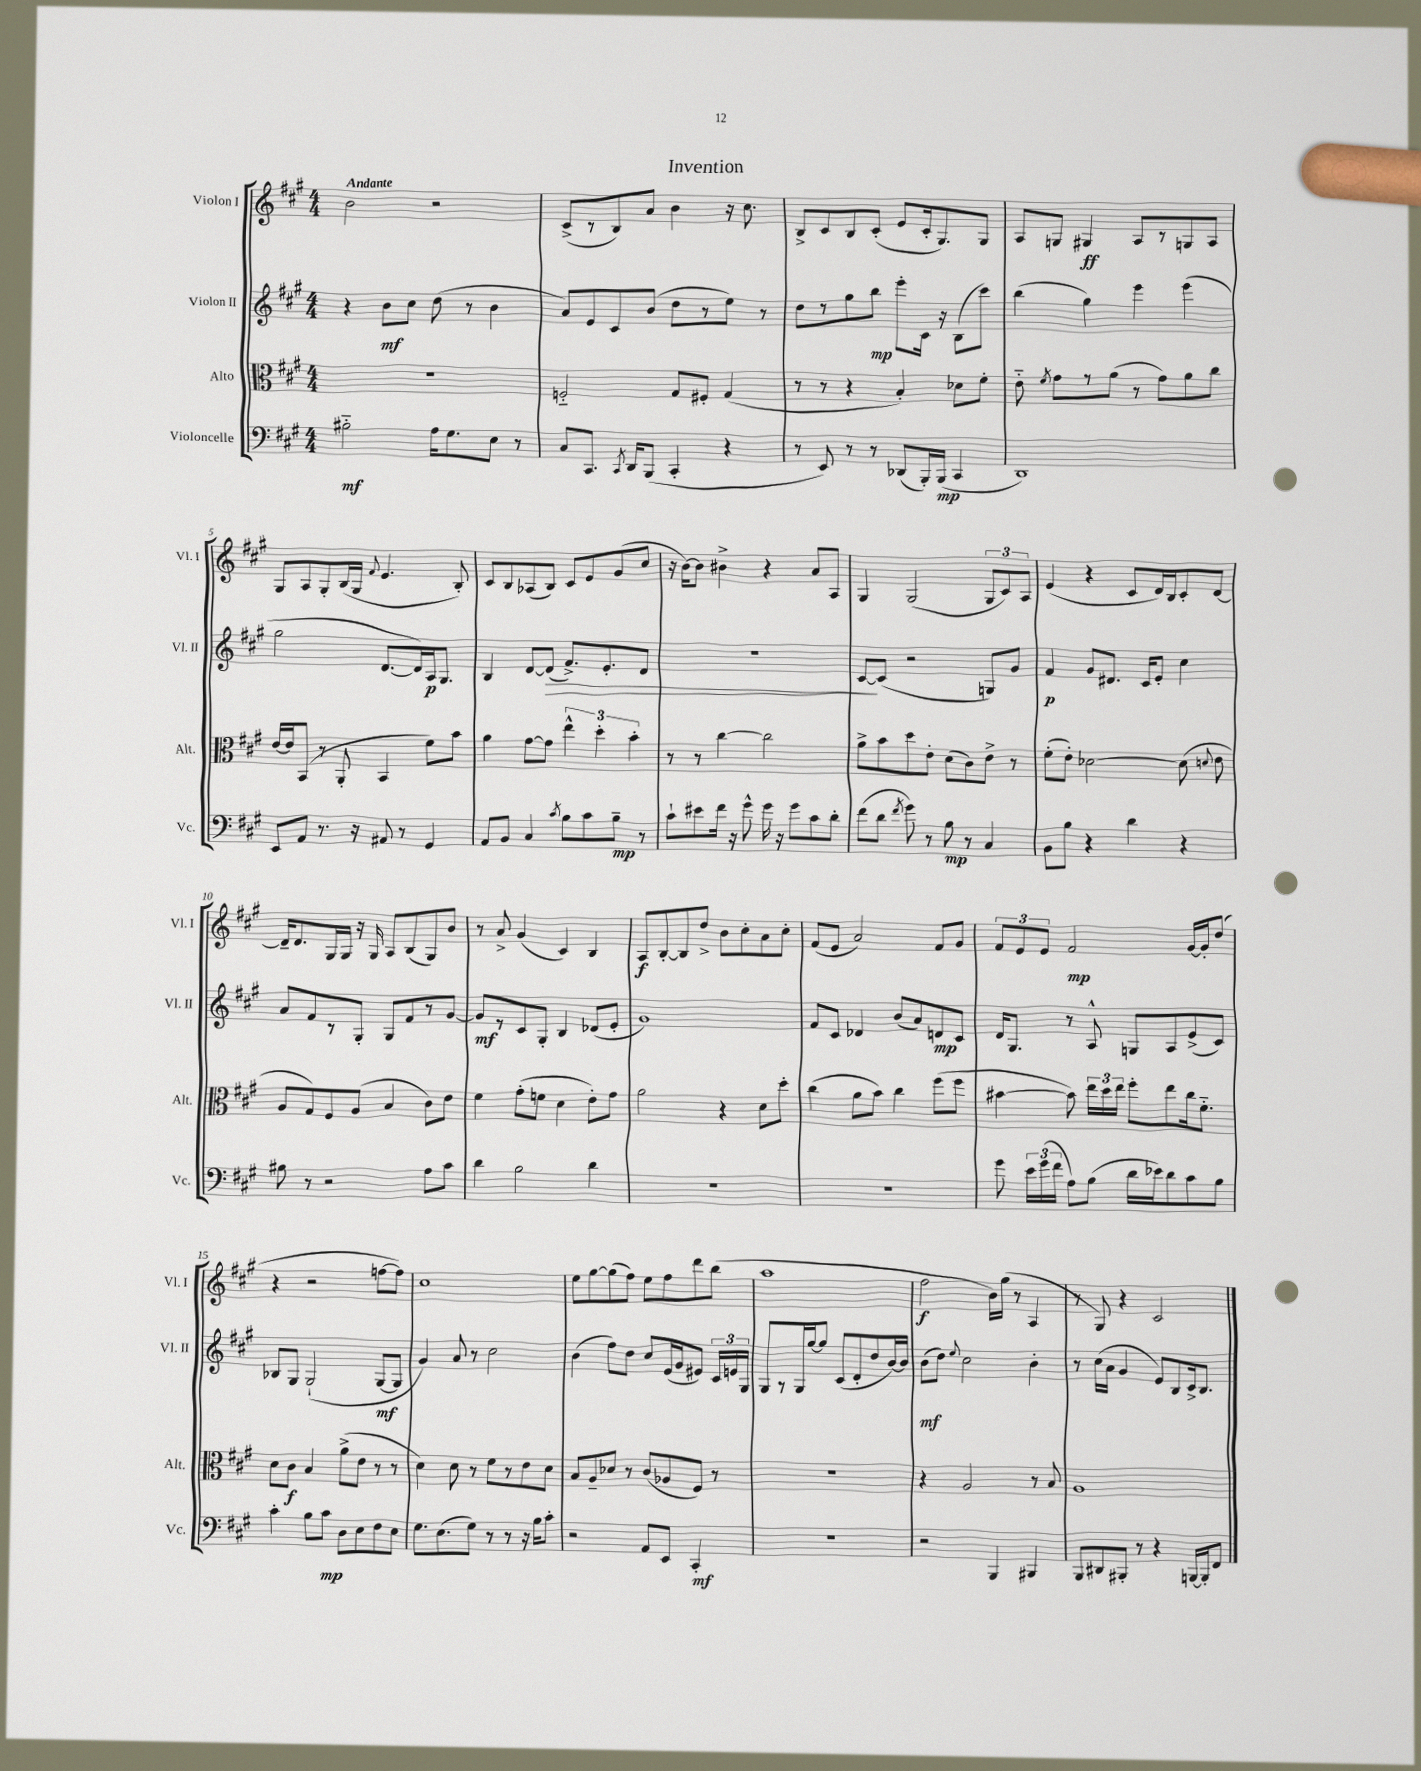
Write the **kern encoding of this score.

**kern	**kern	**kern	**kern
*staff4	*staff3	*staff2	*staff1
*clefF4	*clefC3	*clefG2	*clefG2
*k[f#c#g#]	*k[f#c#g#]	*k[f#c#g#]	*k[f#c#g#]
*M4/4	*M4/4	*M4/4	*M4/4
2B#'~	1r	4r	2b
.	.	8b	.
.	.	8cc#	.
16A	.	(8dd	2r
8.G#	.	.	.
.	.	8r	.
8E	.	4b	.
8r	.	.	.
=	=	=	=
8C#	2F'~	8a)	(8c#^
8.CC#	.	8e	8r
.	.	8c#	8B)
8qCC#	.	.	.
16DD	.	.	.
(8BBB	.	(8b	8a
4CC#'	8G#	8dd	4b
.	8F#'	8r	.
4r	(4G#	8ee)	16r
.	.	.	8.cc#
.	.	8r	.
=	=	=	=
8r	8r	8dd	8B^
8EE)	8r	8r	8c#
8r	4r	8gg#	8B
8r	.	8bb	(8c#'
(8DD-	4B')	8eee'	8e
16BBB')	.	16c#	16c#'
(16BBB	.	16r	8.G#)
4CC#	8d-	(8B	.
.	8f#'	8ccc#)	8G#
=	=	=	=
1DD)	8e'~	(4bb	8A
.	8qf#	.	.
.	8g#	.	8G
.	8r	4gg#)	4G#
.	(8a	.	.
.	8r	4eee	8A
.	8g#)	.	8r
.	8a	(4eee	8G
.	8cc#	.	8A
=	=	=	=
8EE	[16e	2gg#	8G#
.	16e]	.	.
8AA	(8BB	.	8A
8.r	8r	.	8G#'
.	8AA'	.	(16B
16r	.	.	16G#
.	.	.	8qqf#
8AA#	4BB	[8.d	4.e
8r	.	.	.
.	.	16d])	.
4GG#	8f#)	16A	.
.	.	8.G#	.
.	8b	.	8B')
=	=	=	=
8AA	4a	4B	8c#
8BB	.	.	8B
4C#	[8g#	[8d	(8A-
.	8g#]	(8d]	8B)
8qc#	.	.	.
8B	6ee^^	8.f#^)	8c#
8c#	.	.	8e
.	6dd'	.	.
.	.	8.e'	.
8B~	.	.	(8g#
.	6b'	.	.
8r	.	8d	8cc#
=	=	=	=
8c#`	8r	1r	16r
.	.	.	[16b)
8e#	8r	.	8b]
16f#	[4cc#	.	4b#^
16r	.	.	.
8g#^^	.	.	.
16g#	2cc#]	.	4r
16r	.	.	.
8g#	.	.	.
8c#	.	.	8a
8d'	.	.	8A
=	=	=	=
(8f#	8a^	[8c#	4G#
8d	8b	(8c#]	.
8qf#	.	.	.
8g#)	8dd	2r	(2G#
8r	8e'	.	.
8B	(8d	.	.
8r	8c#)	.	.
4C#	8e^	8G)	12G#
.	.	.	12c#)
.	8r	8g#	.
.	.	.	12A
=	=	=	=
8BB	(8f#'	4f#	(4e
8B	8e')	.	.
4r	[2d-	8g#	4r
.	.	8.d#	.
4d	.	.	8c#
.	.	16c#	.
.	.	8e'	16d)
.	.	.	16B
4r	(8d-]	4cc#	8c#'
.	8qqd	.	.
.	8e	.	[8d
=	=	=	=
8B#	8A	8a	16d~]
.	.	.	8.d
8r	8G#)	8f#	.
2r	8F#	8r	16G#
.	.	.	16G#
.	(8A	8G#'	16r
.	.	.	16G#
.	4B	8G#	8A
.	.	8f#	(8B
8A	8c#)	8r	8G#)
8c#	8e	[8g#	8b
=	=	=	=
4d	4f#	8g#]	8r
.	.	8r	8a^
2B	(8g#'	8c#	(4g#
.	8f	8G#'	.
.	4d	4B	4c#)
4d	8e')	(8d-	4B
.	8g#	8e'	.
=	=	=	=
1r	2a	1g#)	8A
.	.	.	[8B'
.	.	.	8B]
.	.	.	8dd^
.	4r	.	8b
.	.	.	8cc#'
.	8d	.	8a
.	8dd'	.	8cc#'
=	=	=	=
1r	(4cc#	8f#	(8f#
.	.	8c#	8e
.	8a	4d-	2a)
.	8b)	.	.
.	4cc#	(8b	.
.	.	8a)	.
.	(8ff#	8d	8f#
.	8ff#	8c#	8g#
=	=	=	=
8g#	[4b#	16d	12f#
.	.	8.G#	.
.	.	.	12e
24e	.	.	.
(24g#	.	.	12e
24f#	.	.	.
8A)	8b#])	8r	2f#
(8B	24ee	8A^^	.
.	24dd	.	.
.	24ee	.	.
16d	8ff#'	8G	.
16e-)	.	.	.
8d	8ee	8A	.
8c#	16cc#	(8e^	[16g#
.	8.f#'~	.	16g#']
8B	.	8c#)	(8dd
=	=	=	=
4c#'	8d	8B-	4r
.	8c#	8G#	.
8B	4B	(2G#`	2r
8c#	.	.	.
8D	(8a^	.	.
8E	8e	.	.
8F#	8r	[8G#	[8ff
8E	8r	8G#]	8ff])
=	=	=	=
8.G#	4d)	4g#)	1cc#
(8.E	.	.	.
.	8d	8a	.
8G#)	8r	8r	.
8r	8f#	2cc#	.
8r	8r	.	.
16r	8e	.	.
16B	.	.	.
8c#'	8d	.	.
=	=	=	=
2r	8B	(4b	8ee
.	8A~	.	[8gg#
.	8d-	8ff#)	(8gg#]
.	8r	8dd	8ff#)
8AA	(8c#	8cc#	8ee
8EE	8A-	(16e	8ff#
.	.	16g#	.
4CC#'	8F#)	8e#)	8ddd
.	8r	24c#	(8bb
.	.	24e	.
.	.	24G#	.
=	=	=	=
1r	1r	8G#	1aa
.	.	8r	.
.	.	16G#	.
.	.	[16gg#	.
.	.	8gg#]	.
.	.	(8c#	.
.	.	8d'	.
.	.	8dd	.
.	.	[16b)	.
.	.	16b]	.
=	=	=	=
2r	4r	(8b	2ff#
.	.	8dd)	.
.	.	8qqee	.
.	2A	2cc#	.
4BBB	.	.	16b)
.	.	.	(16gg#
.	.	.	8r
4BBB#	8r	4b'	4A
.	8B	.	.
=	=	=	=
8BBB	1A	8r	8r
8DD#	.	(16cc#	8G#)
.	.	16a	.
8BBB#'	.	4g#	4r
8r	.	.	.
4r	.	8e)	2c#
.	.	8B	.
[16BBB	.	16c#^	.
16BBB']	.	8.B	.
8FF#	.	.	.
==	==	==	==
*-	*-	*-	*-
